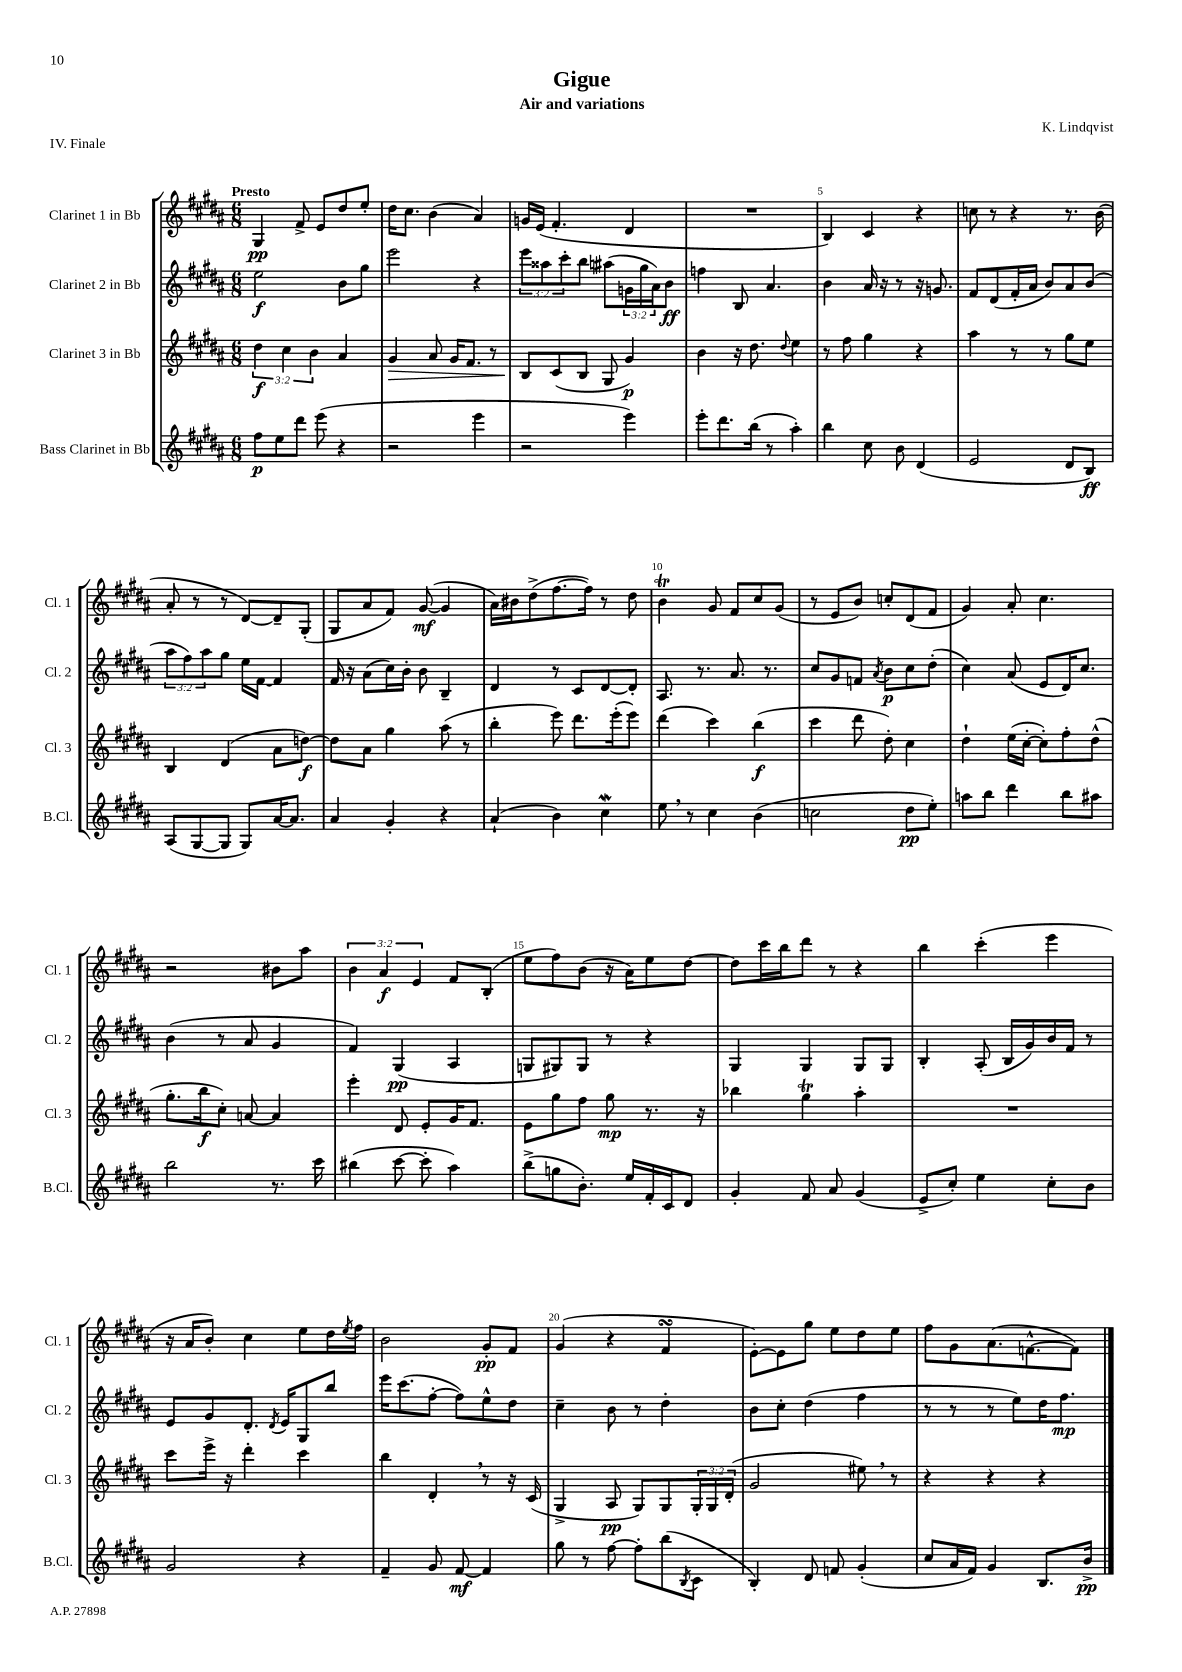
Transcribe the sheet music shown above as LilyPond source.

\header { title = "Gigue" composer = "K. Lindqvist" subtitle = "Air and variations" piece = "IV. Finale" }
<<
\new StaffGroup <<
\new Staff = "s0" \with { instrumentName = "Clarinet 1 in Bb" shortInstrumentName = "Cl. 1" } {
    \clef treble \key b \major \numericTimeSignature \time 6/8 \override Staff.TupletNumber.text = #tuplet-number::calc-fraction-text \tempo "Presto"
    gis4\pp fis'8-> e'8 dis''8 e''8-. |
    dis''16 cis''8. b'4( ais'4) |
    g'16 e'16( fis'4.-. dis'4 |
    R2. |
    b4) cis'4 r4 |
    c''8 r8 r4 r8. b'16( |
    ais'8-. r8 r8 dis'8~) dis'8-- gis8-.( |
    gis8 ais'8 fis'8) gis'8~\mf( gis'4 |
    ais'16) bis'16 dis''8->( fis''8.~ fis''16) r8 dis''8 |
    b'4\trill gis'8 fis'8 cis''8 gis'8( |
    r8 e'8 b'8) c''8-. dis'8( fis'8 |
    gis'4) ais'8-. cis''4. |
    r2 bis'8 ais''8 |
    \tuplet 3/2 { b'4 ais'4\f e'4 } fis'8 b8-.( |
    e''8 fis''8) b'8( r16 ais'16) e''8 dis''8~ |
    dis''8 cis'''16 b''16 dis'''8 r8 r4 |
    b''4 cis'''4-.( e'''4 |
    r16 ais'16 b'8-.) cis''4 e''8 dis''16 \acciaccatura { e''8 } fis''16 |
    b'2 gis'8-.\pp fis'8 |
    gis'4( r4 fis'4\turn |
    e'8~-.) e'8 gis''8 e''8 dis''8 e''8 |
    fis''8 gis'8 ais'8.( f'8.~-^ f'8) \bar "|." |
}
\new Staff = "s1" \with { instrumentName = "Clarinet 2 in Bb" shortInstrumentName = "Cl. 2" } {
    \clef treble \key b \major \numericTimeSignature \time 6/8 \override Staff.TupletNumber.text = #tuplet-number::calc-fraction-text
    e''2\f b'8 gis''8 |
    e'''2 r4 |
    \tuplet 3/2 { e'''8 aisis''8 cis'''8-. } b''8 ais''8( \tuplet 3/2 { g'16 gis''16 ais'16) } b'8\ff |
    f''4 b8 ais'4. |
    b'4 ais'16 r16 r8 r16 g'8. |
    fis'8 dis'8( fis'16-. ais'16 b'8) ais'8 b'8( |
    \tuplet 3/2 { ais''8 fis''8) ais''8 } gis''8 e''16 fis'16~ fis'4 |
    fis'16 r16 ais'8( cis''16) b'16-. b'8 b4-- |
    dis'4 r8 cis'8 dis'8~ dis'8-. |
    ais8. r8. ais'8. r8. |
    cis''8 gis'8 f'8 \acciaccatura { ais'8 } b'8\p cis''8 dis''8-.( |
    cis''4) ais'8( e'8 dis'16) cis''8. |
    b'4( r8 ais'8 gis'4 |
    fis'4) gis4\pp( ais4 |
    g8 gis8) gis8 r8 r4 |
    gis4 gis4 gis8 gis8 |
    b4-. ais8-.( b16 gis'16) b'16 fis'16 r8 |
    e'8 gis'8 dis'8.-. \acciaccatura { dis'8 } e'16 gis8 b''8 |
    e'''16 cis'''8.( fis''8~-. fis''8) e''8-^ dis''8 |
    cis''4-- b'8 r8 dis''4-. |
    b'8 cis''8-. dis''4( fis''4 |
    r8 r8 r8 e''8) dis''16 fis''8.\mp \bar "|." |
}
\new Staff = "s2" \with { instrumentName = "Clarinet 3 in Bb" shortInstrumentName = "Cl. 3" } {
    \clef treble \key b \major \numericTimeSignature \time 6/8 \override Staff.TupletNumber.text = #tuplet-number::calc-fraction-text
    \tuplet 3/2 { dis''4\f cis''4 b'4 } ais'4 |
    gis'4\> ais'8 gis'16 fis'8. r8 |
    b8\! cis'8( b8 gis8 gis'4\p) |
    b'4 r16 dis''8. \appoggiatura { dis''8 } e''4 |
    r8 fis''8 gis''4 r4 |
    ais''4 r8 r8 gis''8 e''8 |
    b4 dis'4( ais'8 d''8~\f) |
    d''8 ais'8 gis''4 ais''8( r8 |
    b''4-. e'''8) dis'''8. e'''16-.( e'''8) |
    dis'''4( cis'''4) b''4\f( |
    cis'''4 dis'''8 dis''8-.) cis''4 |
    dis''4-! e''16( cis''16~-. cis''8-.) fis''8-. dis''8-^( |
    gis''8.-. b''16\f cis''8-.) a'8~ a'4 |
    e'''4-. dis'8 e'8-. gis'16 fis'8. |
    e'8 gis''8 fis''8 gis''8\mp r8. r16 |
    bes''4 gis''4\trill ais''4-. |
    R2. |
    cis'''8 e'''16-> r16 dis'''4-. cis'''4 |
    b''4 dis'4-. \breathe r8 r16 cis'16( |
    gis4-> ais8\pp gis8) gis8 \tuplet 3/2 { gis16-. gis16 dis'16-.( } |
    gis'2 eis''8) \breathe r8 |
    r4 r4 r4 \bar "|." |
}
\new Staff = "s3" \with { instrumentName = "Bass Clarinet in Bb" shortInstrumentName = "B.Cl." } {
    \clef treble \key b \major \numericTimeSignature \time 6/8
    fis''8\p e''8 dis'''8 e'''8( r4 |
    r2 e'''4 |
    r2 e'''4) |
    e'''8-. dis'''8. b''16( r8 ais''4-.) |
    b''4 cis''8 b'8 dis'4( |
    e'2 dis'8 b8\ff) |
    ais8( gis8~ gis8 gis8) ais'16~ ais'8. |
    ais'4 gis'4-. r4 |
    ais'4-!( b'4) cis''4\mordent |
    e''8 \breathe r8 cis''4 b'4( |
    c''2 dis''8\pp e''8-.) |
    a''8 b''8 dis'''4 b''8 ais''8 |
    b''2 r8. cis'''16 |
    bis''4( cis'''8~ cis'''8-. ais''4) |
    b''8->( g''8 b'8.-.) e''16 fis'16-. cis'16 dis'8 |
    gis'4-. fis'8 ais'8 gis'4( |
    e'8-> cis''8-.) e''4 cis''8-. b'8 |
    gis'2 r4 |
    fis'4-- gis'8 fis'8~\mf fis'4 |
    gis''8 r8 fis''8~ fis''8-. b''8( \acciaccatura { b8 } cis'8 |
    b4-.) dis'8 f'8 gis'4-.( |
    cis''8 ais'16 fis'16) gis'4 b8. b'16->\pp \bar "|." |
}
>>
>>
\layout { \context { \Score \override BarNumber.break-visibility = ##(#f #t #t) barNumberVisibility = #(every-nth-bar-number-visible 5) } }
